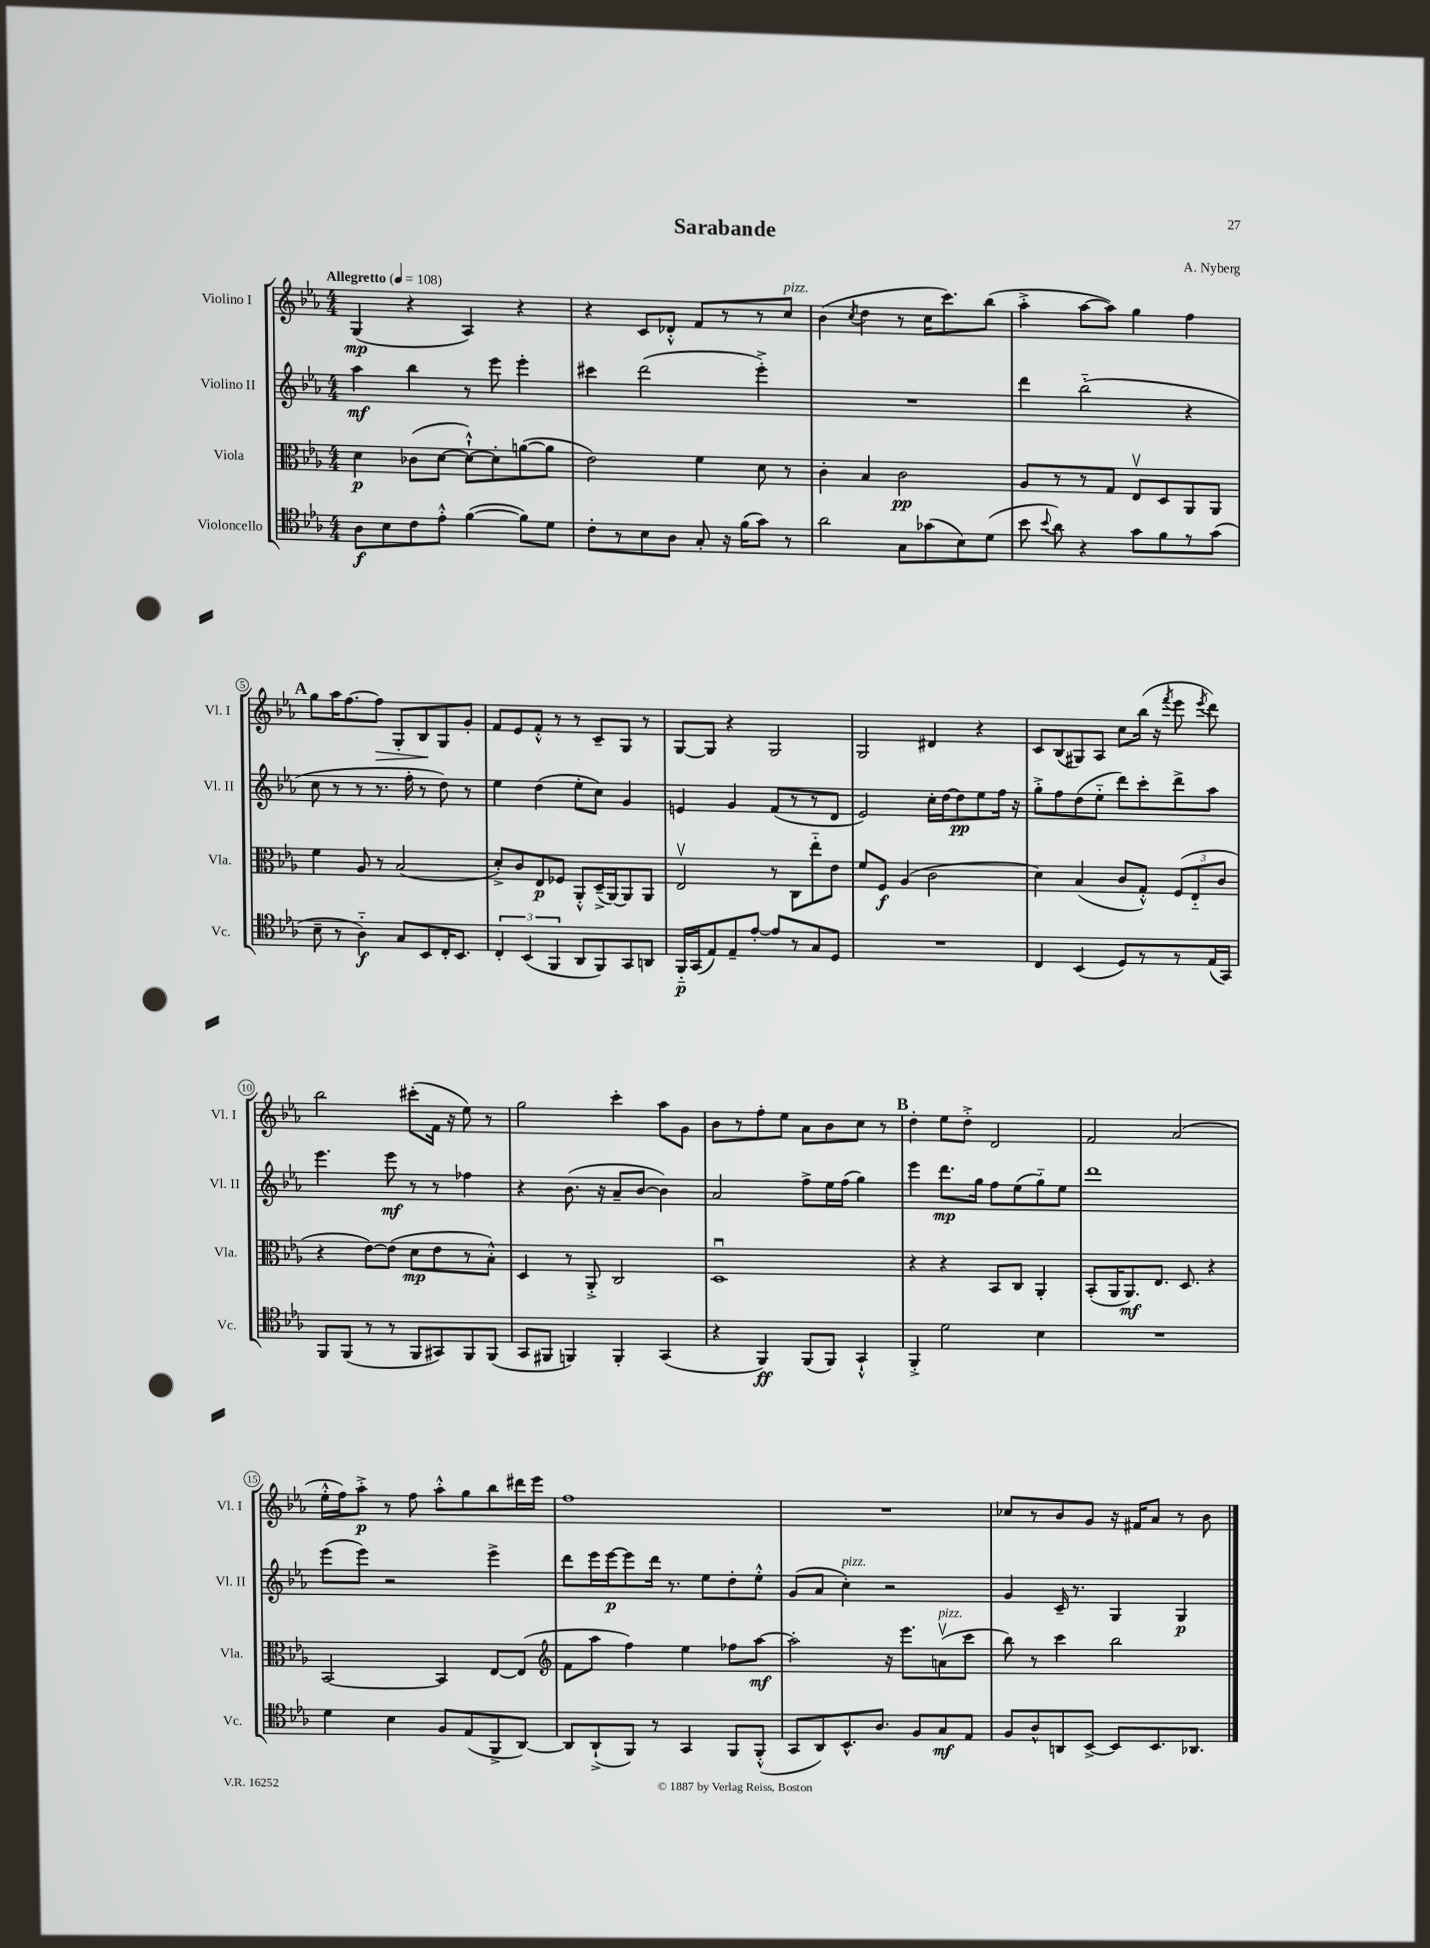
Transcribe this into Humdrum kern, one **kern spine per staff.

**kern	**kern	**kern	**kern
*staff4	*staff3	*staff2	*staff1
*clefC4	*clefC3	*clefG2	*clefG2
*k[b-e-a-]	*k[b-e-a-]	*k[b-e-a-]	*k[b-e-a-]
*M4/4	*M4/4	*M4/4	*M4/4
*MM108	*MM108	*MM108	*MM108
8A-	4d	4aa-	(4G
8B-	.	.	.
8c	(8c-	4bb-	4r
8e-'^^	[8d	.	.
([4f	8d`^^_)	8r	4A-)
.	8d']	8eee-	.
8f])	([8a	4eee-'	4r
8d	8a]	.	.
=	=	=	=
8c'	2e-)	4ccc#	4r
8r	.	.	.
8B-	.	(2ddd	8c
8A-	.	.	8d-'^^
8G'	4f	.	8f
16r	.	.	8r
(16f	.	.	.
8g)	8d	4eee-'^)	8r
8r	8r	.	8cc
=	=	=	=
2a-	4c'	1r	(4b-
.	.	.	8qcc
.	4B-	.	4dd
8G	2c	.	8r
(8g-	.	.	16cc
.	.	.	8.ccc)
8B-)	.	.	.
(8d	.	.	(8bb-
=	=	=	=
8b-	8A-	4ddd	4aa-'^
8qqb-	.	.	.
8a-)	8r	.	.
4r	8r	(2bb-'~	[8aa-
.	8G	.	8aa-])
8g	8E-v	.	4gg
8f	8D	.	.
8r	8AA-	4r	4ff
(8g	8AA-	.	.
=	=	=	=
8B-~	4f	8cc	8gg
8r	.	8r	16aa-
.	.	.	[8.ff
4A-'~)	8A-	8r	.
.	8r	8.r	8ff]
8G	(2B-	.	8G'
.	.	16ff'	.
8BB-	.	8r	8B-
16C'	.	8dd)	8G
8.BB-	.	.	.
.	.	8r	8g'
=	=	=	=
6C'	8d'^)	4ee-	8f
.	8c	.	8e-
(6BB-	.	.	.
.	8E-	(4dd	8f'^^
6FF	.	.	.
.	8F-	.	8r
8AA-	8AA-'^^	8ee-'	8r
8FF)	(16D~^	8cc)	8c~
.	[16AA-)	.	.
8GG	8AA-]	4g	8G
8AA	8AA-	.	8r
=	=	=	=
16FF'~	2E-v	4e	[8G
(16GG	.	.	.
8E-)	.	.	8G]
8E-~	.	4g	4r
[8e-'	.	.	.
8e-]	8r	(8f	2G
8r	8C	8r	.
8G	8ee-'~	8r	.
8D	8e-	8d	.
=	=	=	=
1r	8f	2e-)	2G
.	8F	.	.
.	(4A-	.	.
.	2c	16cc'	4d#
.	.	[16dd	.
.	.	8dd]	.
.	.	8ee-	4r
.	.	16ff	.
.	.	16r	.
=	=	=	=
4C	4d)	8gg'^	8c
.	.	8ff	(8B-
(4BB-	(4B-	(8dd	8G#)
.	.	8ee-'~	8A-
8D)	8c	8ddd)	8cc
8r	8G'^^)	8ccc'	(16bb-
.	.	.	16r
.	.	.	8qfff
8r	(12F	8ddd^	8eee-
.	12E-'~	.	.
.	.	.	8qeee-
(16E-	.	8aa-	8ddd)
.	12c	.	.
16GG)	.	.	.
=	=	=	=
8FF	4r	4.eee-	2bb-
(8FF	.	.	.
8r	[8e-)	.	.
8r	(8e-]	8eee-	.
8FF	8d	8r	(8ccc#'
8GG#)	8e-	8r	16f
.	.	.	16r
8FF	8r	4ff-	8ee-)
(8FF	8B-'^^)	.	8r
=	=	=	=
8GG	4D	4r	2gg
8FF#	.	.	.
4FF)	8r	(8.b-	.
.	8AA-'^	.	.
.	.	16r	.
4FF'	2C	8a-~	4ccc'
.	.	[8b-	.
(4GG	.	4b-])	8aa-
.	.	.	8g
=	=	=	=
4r	1Du	2a-	8b-
.	.	.	8r
4FF)	.	.	8ff'
.	.	.	8ee-
(8FF	.	8ff^	8a-
8FF)	.	16ee-	8b-
.	.	(16ff	.
4GG`^^	.	4gg)	8cc
.	.	.	8r
=	=	=	=
4FF'^	4r	4eee-	4dd'
2d	4r	8.ddd	8ee-
.	.	.	8dd'^
.	.	16gg	.
.	8BB-	8ff	2d
.	8C	(8ee-	.
4B-	4AA-'	8gg'~)	.
.	.	8ee-	.
=	=	=	=
1r	(8BB-'	1ddd	2f
.	16AA-	.	.
.	8.AA-)	.	.
.	8.E-	.	.
.	.	.	(2a-
.	8.D	.	.
.	4r	.	.
=	=	=	=
4d	[2BB-	(8eee-	16ee-'^^
.	.	.	16ff)
.	.	8eee-)	8aa-'^
4B-	.	2r	8r
.	.	.	8ff
8F	4BB-]	.	8aa-'^^
(8E-	.	.	8gg
8FF^	[8E-	4eee-^	8bb-
[8AA-)	(8E-]	.	16ddd#
.	.	.	16eee-
=	=	=	=
*	*clefG2	*	*
8AA-]	8f	8ddd	1ff
(8AA-`^	8aa-	16eee-	.
.	.	[16eee-	.
8FF)	4ff)	8eee-]	.
8r	.	16ddd	.
.	.	8.r	.
4GG	4ee-	.	.
.	.	8ee-	.
8FF	8ff-	8dd'	.
(8FF'^^	[8aa-	8ee-'^^	.
=	=	=	=
8GG	2aa-']	(8g	1r
8AA-)	.	8a-	.
8.BB-^^	.	4cc')	.
8.A-	.	.	.
.	16r	2r	.
.	8.eee-	.	.
8F	.	.	.
8G	(8av	.	.
8E-	8ccc	.	.
=	=	=	=
8F	8bb-)	4g	8cc-
8A-^^	8r	.	8r
8AA	4ccc	16c~	8b-
.	.	8.r	.
[8BB-^	.	.	8g
8BB-]	2bb-	4G	16r
.	.	.	16f#
8.BB-	.	.	8a-
.	.	4G	8r
8.AA-	.	.	.
.	.	.	8b-
==	==	==	==
*-	*-	*-	*-
